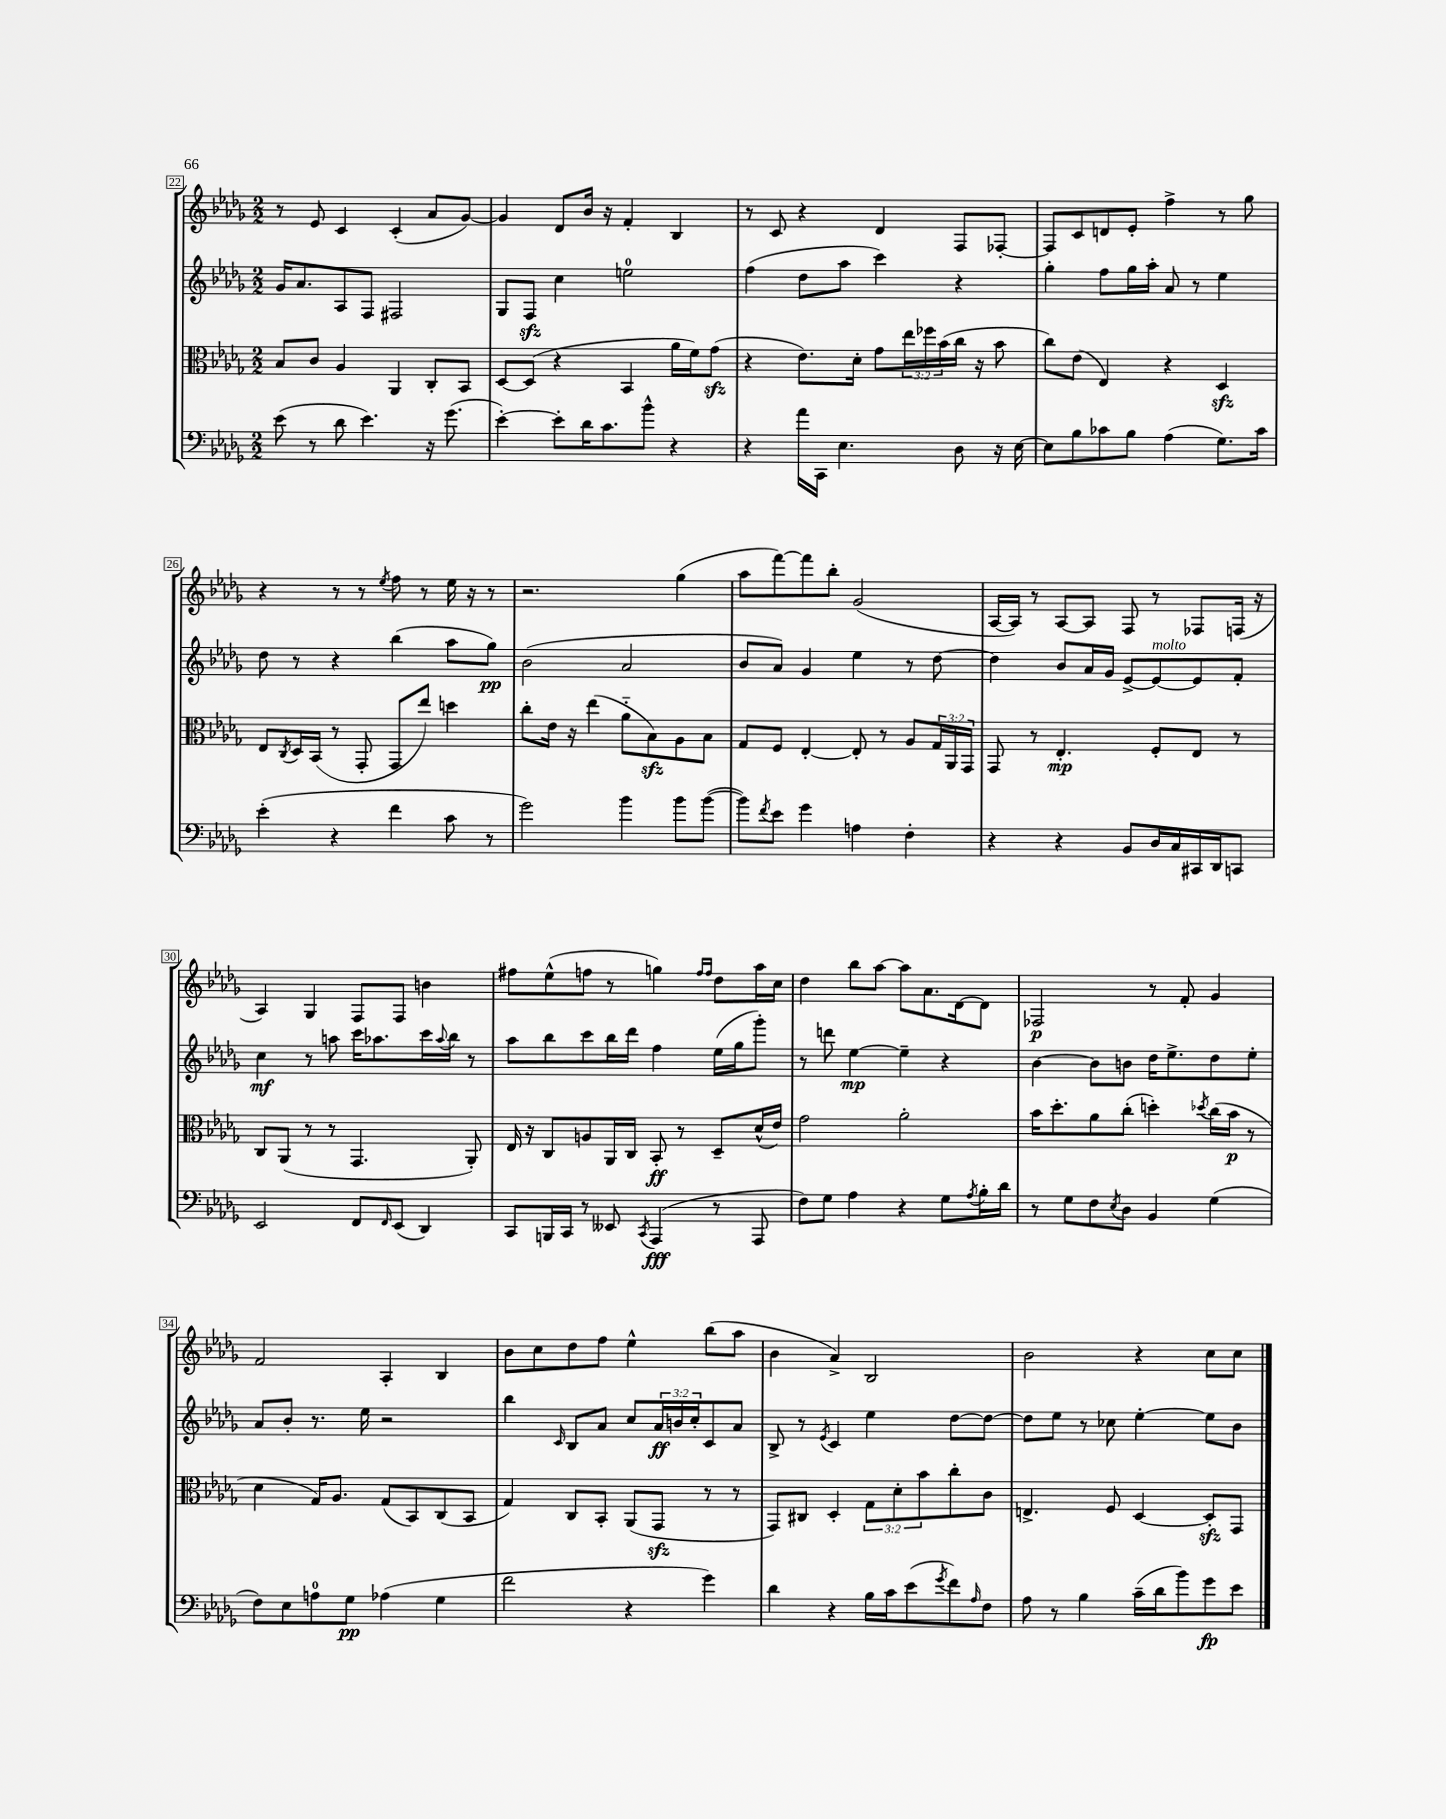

**kern	**dynam	**kern	**dynam	**kern	**dynam	**kern	**dynam
*part4	*part4	*part3	*part3	*part2	*part2	*part1	*part1
*staff4	*staff4	*staff3	*staff3	*staff2	*staff2	*staff1	*staff1
*clefF4	*	*clefC3	*	*clefG2	*	*clefG2	*
*k[b-e-a-d-g-]	*	*k[b-e-a-d-g-]	*	*k[b-e-a-d-g-]	*	*k[b-e-a-d-g-]	*
*M2/2	*	*M2/2	*	*M2/2	*	*M2/2	*
=22	=22	=22	=22	=22	=22	=22	=22
(8e-\	.	8B-/L	.	16g-/KL	.	8r	.
.	.	.	.	8.a-/	.	.	.
8r	.	8c/J	.	.	.	8e-/	.
8d-\	.	4A-/	.	8A-/	.	4c/	.
4.e-\)	.	.	.	8F/J	.	.	.
.	.	4AA-/	.	2F#X/	.	(4c'/	.
16r	.	8C'/L	.	.	.	8a-/L	.
(8.g-\	.	.	.	.	.	.	.
.	.	8BB-/J	.	.	.	[8g-/J)	.
=23	=23	=23	=23	=23	=23	=23	=23
[4e-'\)	.	[8D-/L	.	8G-/L	.	4g-/]	.
.	.	(8D-/J]	.	8Fzz/J	.	.	.
8e-'\L]	.	4r	.	4cc\	.	8d-/L	.
16d-\K	.	.	.	.	.	16b-/Jk	.
8.c\	.	.	.	.	.	16r	.
.	.	4BB-/	.	2een\	.	4f'/	.
8b-^^\J	.	.	.	.	.	.	.
4r	.	16a-\LL	.	.	.	4B-/	.
.	.	16f\J)	.	.	.	.	.
.	.	(8g-zz\J	.	.	.	.	.
=24	=24	=24	=24	=24	=24	=24	=24
4r	.	4r	.	(4ff\	.	8r	.
.	.	.	.	.	.	8c/	.
16a-\LL	.	8.e-\L)	.	8dd-\L	.	4r	.
16CC\JJ	.	.	.	.	.	.	.
4.E-\	.	.	.	8aa-\J	.	.	.
.	.	16d-'\Jk	.	.	.	.	.
.	.	8g-\L	.	4ccc\)	.	4d-/	.
.	.	24ee-\L	.	.	.	.	.
.	.	24ff-X\	.	.	.	.	.
.	.	(24b-\	.	.	.	.	.
8D-\	.	16cc\JJ	.	4r	.	8F/L	.
.	.	16r	.	.	.	.	.
16r	.	8b-\	.	.	.	[8F-X'/J	.
[16E-\	.	.	.	.	.	.	.
=25	=25	=25	=25	=25	=25	=25	=25
8E-\L]	.	8cc\L)	.	4gg-'\	.	8F-/L]	.
8B-\	.	(8e-\J	.	.	.	8c/	.
8c-X\	.	4E-/)	.	8ff\L	.	8dn/	.
8B-\J	.	.	.	16gg-\L	.	8e-'/J	.
.	.	.	.	16aa-'\JJ	.	.	.
(4A-\	.	4r	.	8a-/	.	4ff^\	.
.	.	.	.	8r	.	.	.
8.G-\L)	.	4D-zz/	.	4ee-\	.	8r	.
.	.	.	.	.	.	8gg-\	.
16c-\Jk	.	.	.	.	.	.	.
!!LO:LB:g=z
=26	=26	=26	=26	=26	=26	=26	=26
(4e-'\	.	8E-/L	.	8dd-\	.	4r	.
.	.	8qC/	.	.	.	.	.
.	.	16D-/L	.	8r	.	.	.
.	.	(16BB-/JJ	.	.	.	.	.
4r	.	8r	.	4r	.	8r	.
.	.	8GG-'/	.	.	.	8r	.
.	.	.	.	.	.	8qee-/	.
4f\	.	8GG-/L	.	(4bb-\	.	8ff\	.
.	.	8ee-/J)	.	.	.	8r	.
8c\	.	4ddn\	.	8aa-\L	.	16ee-\	.
.	.	.	.	.	.	16r	.
8r	.	.	.	8gg-\J)	pp	8r	.
=27	=27	=27	=27	=27	=27	=27	=27
2g-\)	.	8cc'\L	.	(2b-\	.	2.r	.
.	.	16e-\Jk	.	.	.	.	.
.	.	16r	.	.	.	.	.
.	.	(4ee-\	.	.	.	.	.
4b-\	.	8a-\L	.	2a-/	.	.	.
.	.	8B-zz\)	.	.	.	.	.
8b-\L	.	8A-\	.	.	.	(4gg-\	.
([8b-\J	.	8B-\J	.	.	.	.	.
=28	=28	=28	=28	=28	=28	=28	=28
8b-\L])	.	8G-/L	.	8b-/L	.	8aa-\L	.
8qf/	.	.	.	.	.	.	.
8e-\J	.	8F/J	.	8a-/J)	.	[8fff\)	.
4g-\	.	[4E-'/	.	4g-/	.	8fff\]	.
.	.	.	.	.	.	8bb-'\J	.
4An\	.	8E-'/]	.	4ee-\	.	(2g-/	.
.	.	8r	.	.	.	.	.
4F'\	.	8A-/L	.	8r	.	.	.
.	.	24G-/L	.	[8dd-\	.	.	.
.	.	24AA-/	.	.	.	.	.
.	.	24GG-/JJ	.	.	.	.	.
=29	=29	=29	=29	=29	=29	=29	=29
4r	.	8GG-/	.	4dd-\]	.	[16A-/LL	.
.	.	.	.	.	.	16A-/JJ])	.
.	.	8r	.	.	.	8r	.
4r	.	4.E-'/	mp	8b-/L	.	[8A-/L	.
.	.	.	.	16a-/L	.	8A-/J]	.
.	.	.	.	16g-/JJ	.	.	.
8BB-/L	.	.	.	[8e-^/L	.	8F/	.
!	!	!	!	!LO:TX:a:i:t=molto	!	!	!
16D-/L	.	8F'/L	.	8e-/_	.	8r	.
16C/	.	.	.	.	.	.	.
16CC#X/	.	8E-/J	.	8e-/]	.	8F-X/L	.
16DD-/J	.	.	.	.	.	.	.
8CCn/J	.	8r	.	8f'/J	.	(16Fn/Jk	.
.	.	.	.	.	.	16r	.
!!LO:LB:g=z
=30	=30	=30	=30	=30	=30	=30	=30
2EE-/	.	8C/L	.	4cc\	mf	4A-/)	.
.	.	(8AA-/J	.	.	.	.	.
.	.	8r	.	8r	.	4G-/	.
.	.	8r	.	8aan\	.	.	.
8FF/L	.	4.GG-/	.	16ccc\KL	.	8F/L	.
.	.	.	.	8.aa-X\	.	.	.
16qqFF/	.	.	.	.	.	.	.
(8EE-/J	.	.	.	.	.	8F/J	.
4DD-/)	.	.	.	16ccc\L	.	4bn\	.
.	.	.	.	8qqaa-/	.	.	.
.	.	.	.	16bb-\JJ	.	.	.
.	.	8AA-'/)	.	8r	.	.	.
=31	=31	=31	=31	=31	=31	=31	=31
8CC/L	.	16E-/	.	8aa-\L	.	8ff#X\L	.
.	.	16r	.	.	.	.	.
16BBBn/L	.	8C/L	.	8bb-\	.	(8ee-^^\	.
16CC/JJ	.	.	.	.	.	.	.
8r	.	8An/	.	8ccc\	.	8ffn\J	.
8EE--X/	.	16AA-/L	.	16bb-\L	.	8r	.
.	.	16C/JJ	.	16ddd-\JJ	.	.	.
8qCC/	.	.	.	.	.	.	.
(4AAA-/	fff	8BB-'/	ff	4ff\	.	4ggn\)	.
.	.	8r	.	.	.	.	.
.	.	.	.	.	.	16qqff/LL	.
.	.	.	.	.	.	16qqff/JJ	.
8r	.	8D-~/L	.	(16ee-\LL	.	8dd-\L	.
.	.	.	.	16gg-\J	.	.	.
8AAA-/	.	(16d-^^/L	.	8ggg-'\J)	.	16aa-\L	.
.	.	16e-/JJ)	.	.	.	16cc\JJ	.
=32	=32	=32	=32	=32	=32	=32	=32
8F\L)	.	2g-\	.	8r	.	4dd-\	.
8G-\J	.	.	.	8dddn\	.	.	.
4A-\	.	.	.	[4ee-\	mp	8bb-\L	.
.	.	.	.	.	.	[8aa-\J	.
4r	.	2a-'\	.	4ee-~\]	.	8aa-\L]	.
.	.	.	.	.	.	8.a-\	.
8G-\L	.	.	.	4r	.	.	.
.	.	.	.	.	.	[16d-\k	.
8qA-/	.	.	.	.	.	.	.
16B-'\L	.	.	.	.	.	8d-\J]	.
16d-\JJ	.	.	.	.	.	.	.
=33	=33	=33	=33	=33	=33	=33	=33
8r	.	16b-\KL	.	[4b-\	.	2F-X/	p
.	.	8.dd-'\	.	.	.	.	.
8G-\L	.	.	.	.	.	.	.
8F\	.	8a-\	.	8b-\L]	.	.	.
8qE-/	.	.	.	.	.	.	.
8D-\J	.	(8cc'\J	.	8bn\J	.	.	.
4BB-/	.	4ddn'\)	.	16dd-\KL	.	8r	.
.	.	.	.	8.ee-^\	.	.	.
.	.	.	.	.	.	8f'/	.
.	.	8qdd-X/	.	.	.	.	.
(4G-\	.	(16cc\LL	.	8dd-\	.	4g-/	.
.	.	16b-\JJ	p	.	.	.	.
.	.	8r	.	8ee-'\J	.	.	.
!!LO:LB:g=z
=34	=34	=34	=34	=34	=34	=34	=34
8F\L)	.	4d-\	.	8a-/L	.	2f/	.
8E-\	.	.	.	8b-'/J	.	.	.
8An\	.	16G-/KL)	.	8.r	.	.	.
.	.	8.A-/J	.	.	.	.	.
8G-\J	pp	.	.	.	.	.	.
.	.	.	.	16ee-\	.	.	.
(4A-X\	.	(8G-/L	.	2r	.	4A-'/	.
.	.	8BB-/)	.	.	.	.	.
4G-\	.	(8C/	.	.	.	4B-/	.
.	.	8BB-/J	.	.	.	.	.
=35	=35	=35	=35	=35	=35	=35	=35
2f\	.	4G-/)	.	4bb-\	.	8b-\L	.
.	.	.	.	.	.	8cc\	.
.	.	.	.	16qqc/	.	.	.
.	.	8C/L	.	8B-/L	.	8dd-\	.
.	.	8BB-'/J	.	8a-/J	.	8ff\J	.
4r	.	(8AA-/L	.	8cc/L	.	4ee-^^\	.
.	.	8GG-zz/J	.	24a-/L	ff	.	.
.	.	.	.	24bn/	.	.	.
.	.	.	.	24cc'/J	.	.	.
4g-\)	.	8r	.	8c/	.	(8bb-\L	.
.	.	8r	.	8a-/J	.	8aa-\J	.
=36	=36	=36	=36	=36	=36	=36	=36
4d-\	.	8GG-/L)	.	8B-^/	.	4b-\	.
.	.	8C#X/J	.	8r	.	.	.
.	.	.	.	8qe-/	.	.	.
4r	.	4D-'/	.	4c/	.	4a-^/)	.
16B-\LL	.	12G-\L	.	4ee-\	.	2B-/	.
16c\J	.	.	.	.	.	.	.
.	.	12d-'\	.	.	.	.	.
(8e-\	.	.	.	.	.	.	.
.	.	12b-\	.	.	.	.	.
8qg-/	.	.	.	.	.	.	.
8f\)	.	8cc'\	.	[8dd-\L	.	.	.
16qqA-/	.	.	.	.	.	.	.
8F\J	.	8c\J	.	8dd-\J_	.	.	.
=37	=37	=37	=37	=37	=37	=37	=37
8A-\	.	4.En^/	.	8dd-\L]	.	2b-\	.
8r	.	.	.	8ee-\J	.	.	.
4B-\	.	.	.	8r	.	.	.
.	.	8F/	.	8cc-X\	.	.	.
(16c~\LL	.	[4D-/	.	[4ee-'\	.	4r	.
16d-\J	.	.	.	.	.	.	.
8b-\)	.	.	.	.	.	.	.
8g-\	fp	8D-zz'/L]	.	8ee-\L]	.	8cc\L	.
8e-\J	.	8GG-/J	.	8b-\J	.	8cc\J	.
==	==	==	==	==	==	==	==
*-	*-	*-	*-	*-	*-	*-	*-
